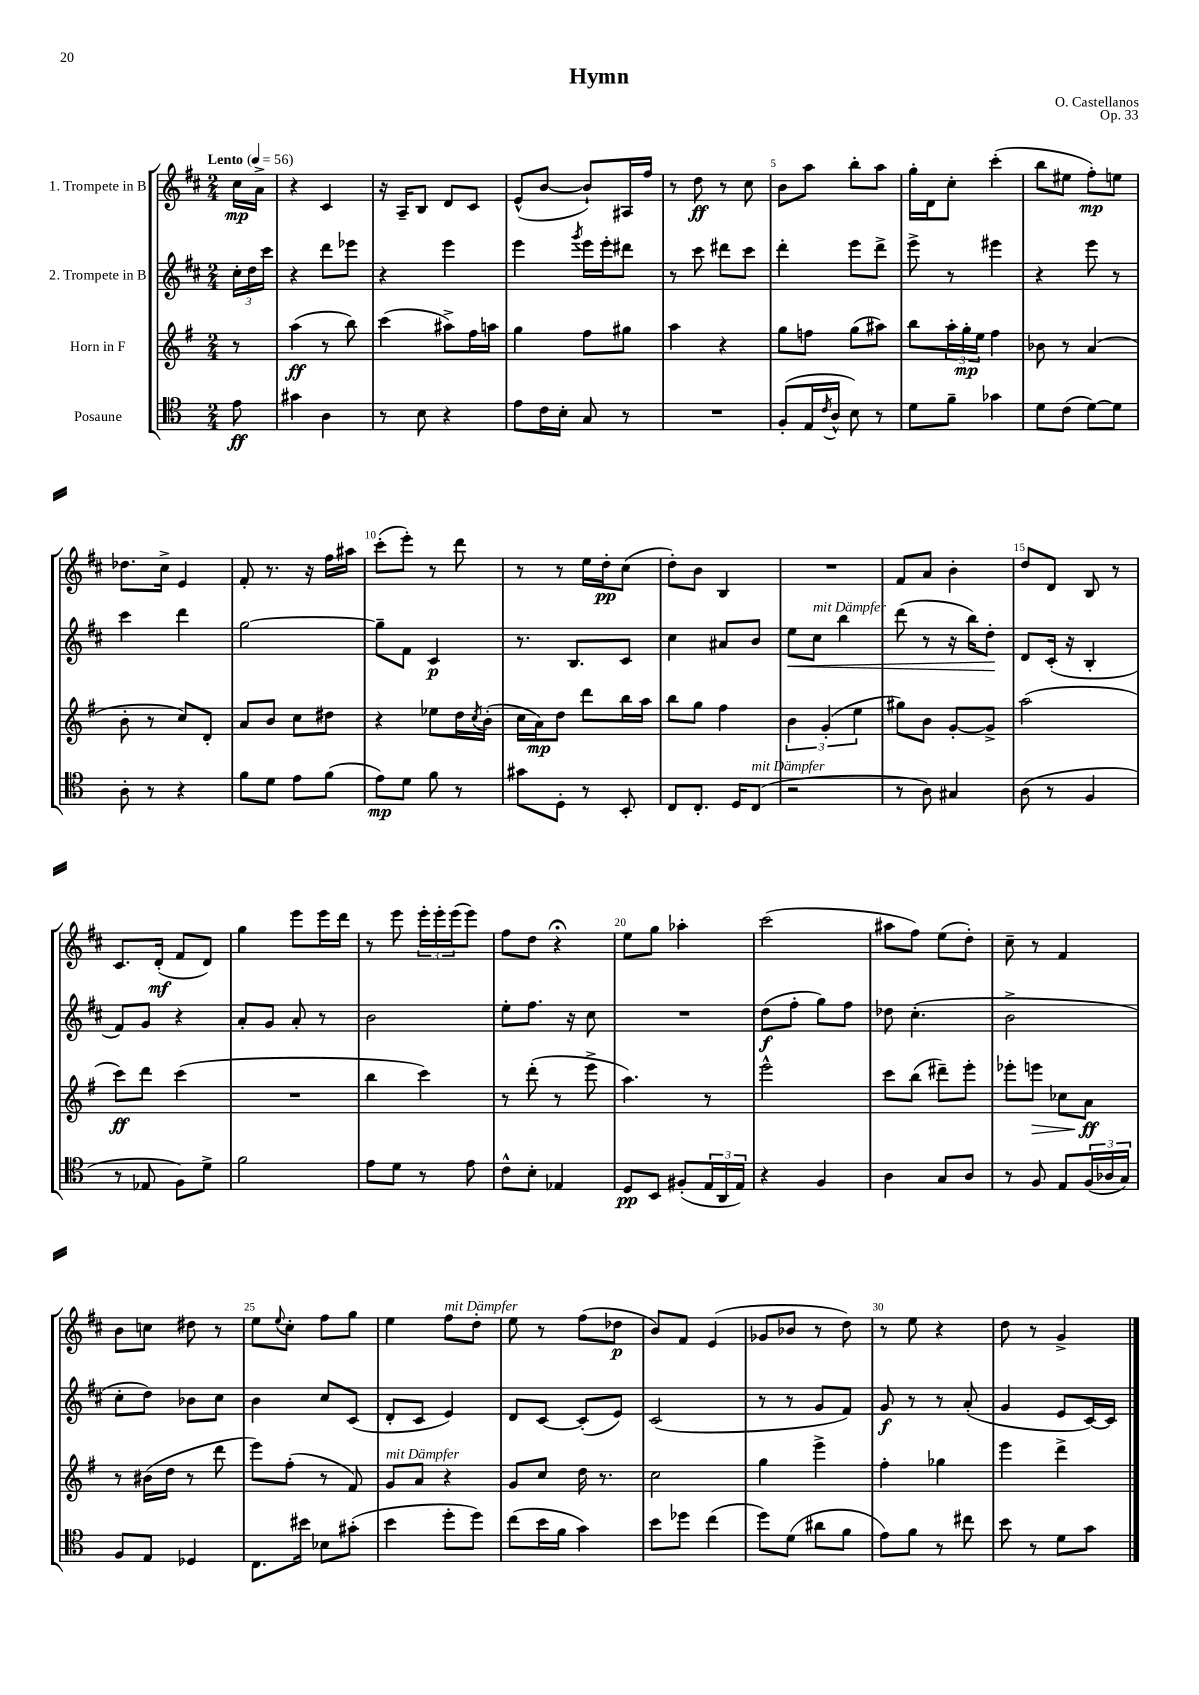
\header { title = "Hymn" composer = "O. Castellanos" opus = "Op. 33" }
<<
\new StaffGroup <<
\new Staff = "s0" \with { instrumentName = "1. Trompete in B" } {
    \clef treble \key d \major \numericTimeSignature \time 2/4 \partial 8 \tempo "Lento" 4 = 56
    cis''16\mp a'16-> |
    r4 cis'4 |
    r16 a16-- b8 d'8 cis'8 |
    e'8-^( b'8~ b'8-!) ais16 fis''16 |
    r8 d''8\ff r8 cis''8 |
    b'8 a''8 b''8-. a''8 |
    g''16-. d'16 cis''8-. cis'''4-.( |
    b''8 eis''8 fis''8-.\mp) e''8 |
    des''8. cis''16-> e'4 |
    fis'8-. r8. r16 fis''16 ais''16 |
    cis'''8-.( e'''8-.) r8 d'''8 |
    r8 r8 e''16 d''16-.\pp cis''8( |
    d''8-.) b'8 b4 |
    R2 |
    fis'8 a'8 b'4-. |
    d''8 d'8 b8 r8 |
    cis'8. d'16-.\mf( fis'8 d'8) |
    g''4 e'''8 e'''16 d'''16 |
    r8 e'''8 \tuplet 3/2 { e'''16-. e'''16-. e'''16( } e'''8) |
    fis''8 d''8 r4\fermata |
    e''8 g''8 aes''4-. |
    cis'''2( |
    ais''8 fis''8) e''8( d''8-.) |
    cis''8-- r8 fis'4 |
    b'8 c''8 dis''8 r8 |
    e''8 \appoggiatura { e''8 } cis''8-. fis''8 g''8 |
    e''4 fis''8^\markup { \italic "mit Dämpfer" } d''8-. |
    e''8 r8 fis''8( des''8\p |
    b'8) fis'8 e'4( |
    ges'8 bes'8 r8 d''8) |
    r8 e''8 r4 |
    d''8 r8 g'4-> \bar "|." |
}
\new Staff = "s1" \with { instrumentName = "2. Trompete in B" } {
    \clef treble \key d \major \numericTimeSignature \time 2/4 \partial 8
    \tuplet 3/2 { cis''16-. d''16 cis'''16 } |
    r4 d'''8 ees'''8 |
    r4 e'''4 |
    e'''4 \acciaccatura { g'''8 } e'''16 e'''16-. dis'''8 |
    r8 cis'''8 dis'''8 cis'''8 |
    d'''4-. e'''8 d'''8-> |
    e'''8-> r8 eis'''4 |
    r4 e'''8 r8 |
    cis'''4 d'''4 |
    g''2~ |
    g''8-- fis'8 cis'4\p |
    r8. b8. cis'8 |
    cis''4 ais'8 b'8 |
    e''8\< cis''8^\markup { \italic "mit Dämpfer" } b''4 |
    d'''8( r8 r16 b''16) d''8-.\! |
    d'8 cis'16-.( r16 b4-. |
    fis'8) g'8 r4 |
    a'8-. g'8 a'8-. r8 |
    b'2 |
    e''8-. fis''8. r16 cis''8 |
    R2 |
    d''8\f( fis''8-. g''8) fis''8 |
    des''8 cis''4.-.( |
    b'2-> |
    cis''8-. d''8) bes'8 cis''8 |
    b'4 cis''8 cis'8( |
    d'8-. cis'8 e'4) |
    d'8 cis'8~ cis'8-.( e'8) |
    cis'2( |
    r8 r8 g'8 fis'8) |
    g'8\f r8 r8 a'8-.( |
    g'4 e'8 cis'16~) cis'16 \bar "|." |
}
\new Staff = "s2" \with { instrumentName = "Horn in F" } {
    \clef treble \key g \major \numericTimeSignature \time 2/4 \partial 8
    r8 |
    a''4\ff( r8 b''8) |
    c'''4( ais''8->) fis''16 a''16 |
    g''4 fis''8 gis''8 |
    a''4 r4 |
    g''8 f''8 g''8( ais''8) |
    b''8 \tuplet 3/2 { a''16-. g''16-.\mp e''16 } fis''4 |
    bes'8 r8 a'4( |
    b'8-. r8 c''8) d'8-. |
    a'8 b'8 c''8 dis''8 |
    r4 ees''8 d''16 \acciaccatura { c''8 } b'16-.( |
    c''16 a'16\mp) d''8 d'''8 b''16 a''16 |
    b''8 g''8 fis''4 |
    \tuplet 3/2 { b'4 g'4-.( e''4 } |
    gis''8) b'8 g'8~-. g'8-> |
    a''2( |
    c'''8\ff) d'''8 c'''4( |
    R2 |
    b''4 c'''4) |
    r8 d'''8-.( r8 e'''8-> |
    a''4.) r8 |
    e'''2-^ |
    c'''8 b''8( dis'''8--) e'''8-. |
    ees'''8-. e'''8\> ces''8 a'8\ff\! |
    r8 bis'16( d''16 r8 d'''8 |
    e'''8) fis''8-.( r8 fis'8) |
    g'8^\markup { \italic "mit Dämpfer" } a'8 r4 |
    g'8 c''8 d''16 r8. |
    c''2 |
    g''4 e'''4-> |
    fis''4-. ges''4 |
    e'''4 d'''4-> \bar "|." |
}
\new Staff = "s3" \with { instrumentName = "Posaune" } {
    \clef tenor \key c \major \numericTimeSignature \time 2/4 \partial 8
    e'8\ff |
    gis'4 a4 |
    r8 b8 r4 |
    e'8 c'16 b16-. g8 r8 |
    R2 |
    f8-.( e16 \acciaccatura { c'8 } a16-^ b8) r8 |
    d'8 f'8-- ges'4 |
    d'8 c'8( d'8~) d'8 |
    a8-. r8 r4 |
    f'8 d'8 e'8 f'8( |
    e'8\mp) d'8 f'8 r8 |
    gis'8 d8-. r8 b,8-. |
    c8 c8.-. d16 c8^\markup { \italic "mit Dämpfer" }( |
    r2 |
    r8 a8) gis4 |
    a8( r8 f4 |
    r8 ees8 f8) d'8-> |
    f'2 |
    e'8 d'8 r8 e'8 |
    c'8-^ b8-. ees4 |
    d8\pp b,8 fis8-.( \tuplet 3/2 { e16 a,16 e16) } |
    r4 f4 |
    a4 g8 a8 |
    r8 f8 e8 \tuplet 3/2 { f16( aes16 g16) } |
    f8 e8 des4 |
    c8. bis'16 bes8 gis'8-.( |
    b'4 d''8-. d''8) |
    c''8( b'16 f'16 g'4) |
    b'8 des''8 c''4( |
    d''8) d'8( ais'8 f'8 |
    e'8) f'8 r8 cis''8 |
    b'8 r8 d'8 g'8 \bar "|." |
}
>>
>>
\layout { \context { \Score \override BarNumber.break-visibility = ##(#f #t #t) barNumberVisibility = #(every-nth-bar-number-visible 5) } }
